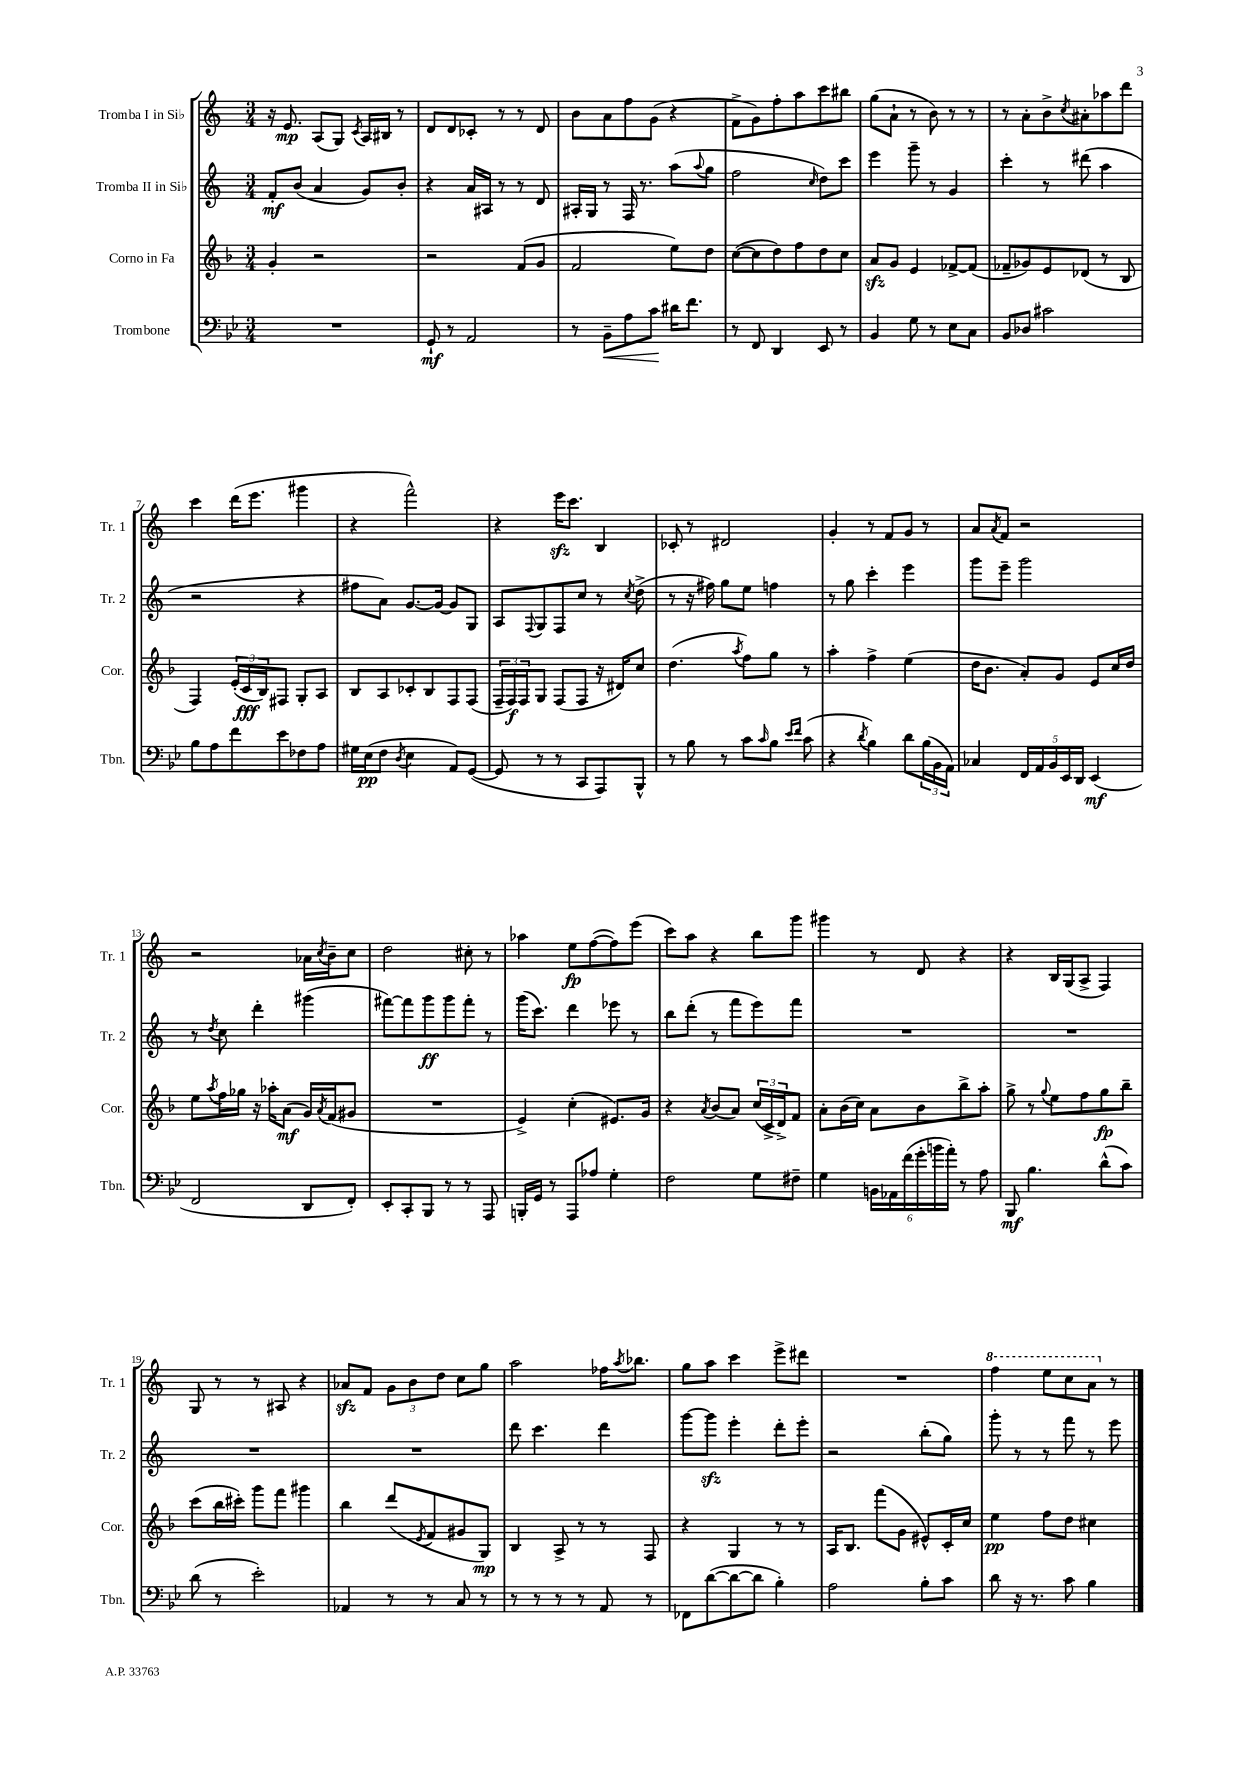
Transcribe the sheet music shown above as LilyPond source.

<<
\new StaffGroup <<
\new Staff = "s0" \with { instrumentName = "Tromba I in Sib" shortInstrumentName = "Tr. 1" } {
    \clef treble \key c \major \numericTimeSignature \time 3/4
    r16 e'8.\mp a8( g8) \acciaccatura { c'8 } a16 bis16 r8 |
    d'8 d'8 ces'8-. r8 r8 d'8 |
    b'8 a'8 f''8 g'8( r4 |
    f'8-> g'8) f''8-. a''8 c'''8 bis''8 |
    g''8( a'8-! r8 b'8) r8 r8 |
    r8 a'8-. b'8-> \acciaccatura { c''8 } ais'8-. aes''8 d'''8 |
    c'''4 d'''16( e'''8. gis'''4 |
    r4 f'''2-^) |
    r4 e'''16\sfz c'''8. b4 |
    ces'8-. r8 dis'2 |
    g'4-. r8 f'8 g'8 r8 |
    a'8 \acciaccatura { a'8 } f'8 r2 |
    r2 aes'16 \acciaccatura { c''8 } b'16-- c''8 |
    d''2 cis''8-. r8 |
    aes''4 e''8\fp f''8~( f''8) e'''8( |
    c'''8) a''8 r4 b''8 g'''8 |
    gis'''4 r8 d'8 r4 |
    r4 b16 g16( a8-> f4) |
    g8 r8 r8 ais8 r4 |
    aes'8\sfz f'8 \tuplet 3/2 { g'8 b'8 d''8 } c''8 g''8 |
    a''2 fes''16 \acciaccatura { a''8 } bes''8. |
    g''8 a''8 c'''4 e'''8-> dis'''8 |
    R2. |
    \ottava #1 f'''4 e'''8 c'''8 a''8 \ottava #0 r8 \bar "|." |
}
\new Staff = "s1" \with { instrumentName = "Tromba II in Sib" shortInstrumentName = "Tr. 2" } {
    \clef treble \key c \major \numericTimeSignature \time 3/4
    f'8-.\mf b'8( a'4 g'8) b'8-. |
    r4 a'16 ais16 r8 r8 d'8 |
    ais16-. g16 r8 f16 r8. a''8( \appoggiatura { a''8 } g''8 |
    f''2 \grace { c''16 } d''8) c'''8 |
    e'''4 g'''8-- r8 g'4 |
    c'''4-. r8 dis'''8( a''4 |
    r2 r4 |
    fis''8 a'8) g'8.~ g'16~ g'8 g8 |
    a8 \appoggiatura { f8 } g8 f8 c''8 r8 \acciaccatura { c''8 } d''8->( |
    r8 r16 fis''16) g''8 e''8 f''4 |
    r8 g''8 c'''4-. e'''4 |
    g'''8 e'''8-- g'''2 |
    r8 \acciaccatura { d''8 } c''8 d'''4-. gis'''4( |
    fis'''8~) fis'''8 g'''8\ff g'''8 fis'''8-. r8 |
    g'''16( c'''8.) d'''4 ees'''8 r8 |
    b''8 d'''8-.( r8 f'''8 e'''8) f'''8 |
    R2. |
    R2. |
    R2. |
    R2. |
    d'''8 c'''4. d'''4 |
    g'''8~ g'''8\sfz e'''4-. d'''8-. e'''8-. |
    r2 b''8-.( g''8) |
    g'''8-. r8 r8 f'''8 r8 e'''8 \bar "|." |
}
\new Staff = "s2" \with { instrumentName = "Corno in Fa" shortInstrumentName = "Cor." } {
    \clef treble \key f \major \numericTimeSignature \time 3/4
    g'4-. r2 |
    r2 f'8( g'8 |
    f'2 e''8) d''8 |
    c''8~( c''8 d''8) f''8 d''8 c''8 |
    a'8\sfz g'8 e'4 fes'8~-> fes'8( |
    fes'8-- ges'8) e'8 des'8( r8 bes8 |
    f4) \tuplet 3/2 { e'16-.( c'16\fff bes16) } fis8 g8-. a8 |
    bes8 a8 ces'8-. bes8 f8 f8( |
    \tuplet 3/2 { f16-- f16\f) f16 } g8 f8( f8 r16 dis'16) c''8 |
    d''4.( \acciaccatura { a''8 } f''8) g''8 r8 |
    a''4-. f''4-> e''4( |
    d''16 bes'8. a'8-.) g'8 e'8 c''16 d''16 |
    e''8 \acciaccatura { a''8 } f''16 ges''16 r16 aes''16-. a'8\mf( g'16) \acciaccatura { a'8 } f'16( gis'8 |
    R2. |
    e'4->) c''4-.( eis'8.) g'16 |
    r4 \acciaccatura { a'8 } bes'8( a'8) \tuplet 3/2 { c''16( c'16-> d'16->) } f'8 |
    a'8-. bes'16( c''16) a'8 bes'8 bes''8-> a''8-. |
    g''8-> r8 \appoggiatura { g''8 } e''8 f''8 g''8\fp bes''8-- |
    c'''8( bes''16 cis'''16-.) g'''8 f'''8 gis'''4 |
    bes''4 d'''8( \acciaccatura { e'8 } f'8 gis'8 g8\mp) |
    bes4 a8-> r8 r8 f8 |
    r4 g4 r8 r8 |
    a16 bes8. f'''8( g'8 eis'8-^) c'16-. c''16 |
    e''4\pp f''8 d''8 cis''4 \bar "|." |
}
\new Staff = "s3" \with { instrumentName = "Trombone" shortInstrumentName = "Tbn." } {
    \clef bass \key bes \major \numericTimeSignature \time 3/4
    R2. |
    g,8-!\mf r8 a,2 |
    r8 bes,8--\< a8 c'8\! dis'16 f'8. |
    r8 f,8 d,4 ees,8 r8 |
    bes,4 g8 r8 ees8 c8 |
    bes,8 des8 cis'2 |
    bes8 a8 f'8 ees'8 fes8 a8 |
    gis16 ees16\pp( f8 \acciaccatura { d8 } ees4 a,8) g,8~( |
    g,8 r8 r8 c,8 a,,8) bes,,8-^ |
    r8 bes8 r8 c'8 \grace { c'16 } bes8 \grace { ees'16 f'16 } c'8( |
    r4 \acciaccatura { d'8 } bes4) d'8 \tuplet 3/2 { bes16( bes,16 a,16) } |
    ces4 \tuplet 5/4 { f,16 a,16 bes,16 ees,16 d,16 } ees,4\mf( |
    f,2 d,8 f,8-.) |
    ees,8-. c,8-. bes,,8 r8 r8 a,,8 |
    b,,16-. g,16 r8 a,,8 aes8 g4-. |
    f2 g8 fis8-- |
    g4 \tuplet 6/4 { b,16 aes,16 f'16( g'16-. b'16 a'16-.) } r8 a8 |
    bes,,8\mf bes4. d'8-^( c'8) |
    d'8( r8 ees'2-.) |
    aes,4 r8 r8 c8 r8 |
    r8 r8 r8 r8 a,8 r8 |
    fes,8 d'8~( d'8~ d'8 bes4-.) |
    a2 bes8-. c'8 |
    d'8 r16 r8. c'8 bes4 \bar "|." |
}
>>
>>
